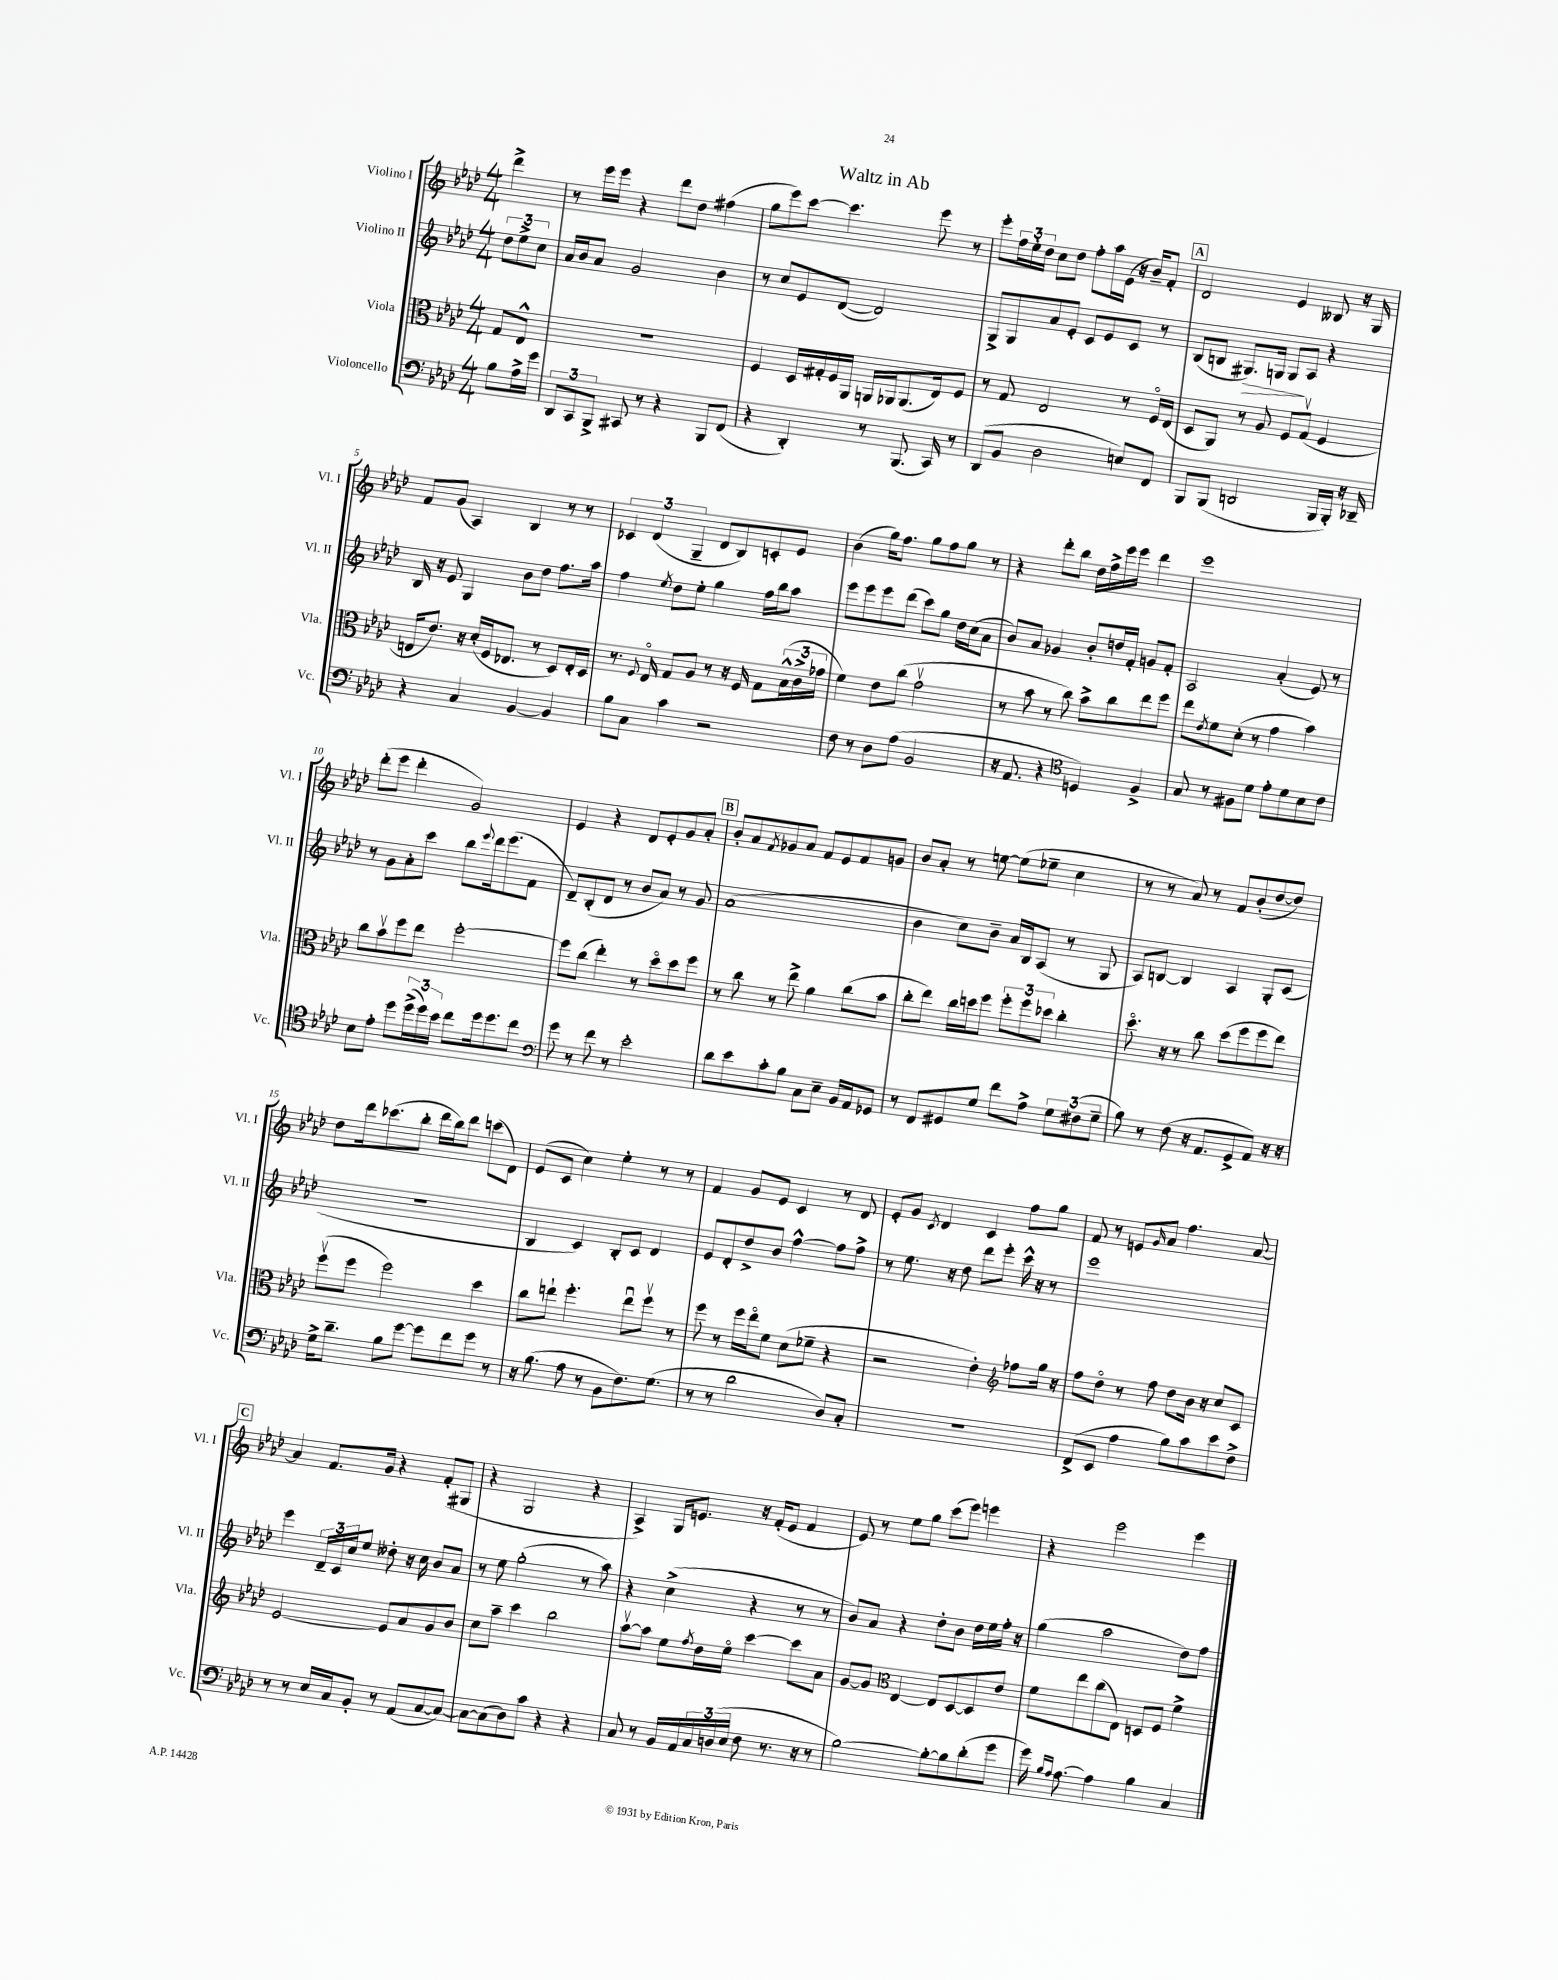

**kern	**kern	**kern	**dynam	**kern
*part4	*part3	*part2	*part2	*part1
*staff4	*staff3	*staff2	*staff2	*staff1
*I"Violoncello	*I"Viola	*I"Violino II	*	*I"Violino I
*I'Vc.	*I'Vla.	*I'Vl. II	*	*I'Vl. I
*clefF4	*clefC3	*clefG2	*	*clefG2
*k[b-e-a-d-]	*k[b-e-a-d-]	*k[b-e-a-d-]	*	*k[b-e-a-d-]
*M4/4	*M4/4	*M4/4	*	*M4/4
=	=	=	=	=
8B-\L	8G/L	12dd-\L	.	4ddd-^\
.	.	12ee-^\	.	.
16A-^\L	8E-^^/J	.	.	.
.	.	12cc\J	.	.
16g\JJ	.	.	.	.
=1	=1	=1	=1	=1
12DD-/L	1r	16a-/LL	.	8r
.	.	16b-/J	.	.
12CC/	.	.	.	.
.	.	8a-/J	.	16eee-\LL
12BBB-^/J	.	.	.	.
.	.	.	.	16eee-\JJ
8CC#X/	.	2g/	.	4r
8r	.	.	.	.
4r	.	.	.	8ddd-\L
.	.	.	.	8dd-\J
8BBB-/L	.	4b-\	.	(4ff#X\
(8FF/J	.	.	.	.
=2	=2	=2	=2	=2
4r	4F/	8r	.	8gg\L
.	.	8cc/L	.	8eee-\)
4DD-'/)	16D-/LL	8e-/	.	[8ccc\J
.	16G#X'/	.	.	.
.	16F/	([8d-/J	.	4.ccc\]
.	16AA-/JJ	.	.	.
8r	16AAn/LL	2d-/])	.	.
.	16AA-X/J	.	.	.
(8.BBB-/	(8.AA-/	.	.	.
.	.	.	.	8eee-\
16CC/)	16E-/k)	.	.	.
8r	8F/J	.	.	8r
=3	=3	=3	=3	=3
(8DD-/L	8r	8G^/L	.	8eee-'\L
8BB-/J	8G/	8G/	.	24ff\L
.	.	.	.	24ee-'\
.	.	.	.	24dd-\JJ
2D-\	2E-/	8a-/	.	8cc\L
.	.	8e-'/J	.	8dd-\J
.	.	8c/L	.	8ff'\L
.	.	8e-/	.	16aa-\L
.	.	.	.	(16e-\JJ
8En/L)	8r	8c/J	.	16r
.	.	.	.	16b-~/KL)
8FF/J	16F/LL	8r	.	8f'/J
.	(16E-/JJ	.	.	.
!!LO:REH:place=s1:t=A
=4	=4	=4	=4	=4
8BBB-/L	8D-/L	(8B-/L	.	2d-/
(8BBB-/J	8AA-/J)	8Bn/J	.	.
!	!	!	!LO:HP:b	!
2DDn/	8r	8.G#X/L)	>	.
.	8A-/	.	.	.
.	.	16Gn/Jk	.	.
.	8F/L	8G/L	.	4e-/
.	(8Gv/J	8A-/J	]	.
16BBB-/LL	4F/	4r	.	8B--X/
16BBB-'/JJ)	.	.	.	.
16r	.	.	.	16r
16DD-X~/	.	.	.	16G/
!!LO:LB:g=z
=5	=5	=5	=5	=5
4r	16En/KL	16B-/	.	8f/L
.	8.e-/J)	16r	.	.
.	.	8e-/	.	(8g/J
4C/	16r	4G/	.	4A-/)
.	(16d-'/LL	.	.	.
.	16F/J	.	.	.
.	8.E-X/J	.	.	.
[4BB-/	.	8b-\L	.	4B-/
.	8r	8dd-\J	.	.
4BB-/]	8D-/L)	8.ff\L	.	8r
.	16E-'/L	.	.	8r
.	16D-/JJ	16aa-\Jk	.	.
=6	=6	=6	=6	=6
8B-\L	8.r	4ff\	.	6c-X/
8C\J	.	.	.	.
.	.	.	.	(6d-/
.	8qqF/	.	.	.
.	16E-/	.	.	.
.	.	8qee-/	.	.
4c\	8G/L	8dd-\L	.	.
.	.	.	.	6G~/
.	8A-/J	8ee-'\J	.	.
2r	8r	4gg\	.	8d-/L
.	16r	.	.	8B-/)
.	16F/	.	.	.
.	8G\L	16ff\LL	.	8cn'/
.	.	16bb-\J	.	.
.	(24B-^^\L	8aa-\J	.	8e-/J
.	24c^\	.	.	.
.	24g-X\JJ	.	.	.
=7	=7	=7	=7	=7
8F\	4f\)	8eee-\L	.	(4b-\
8r	.	8eee-\	.	.
8D-\L	8e-\L	8eee-\	.	16gg\KL)
.	.	.	.	8.ff\J
(8A-\J	(8cc\J	(8ddd-\J	.	.
2BB-/	2gv\	8ccc\L)	.	8gg\L
.	.	8gg\J	.	8ff\
.	.	16dd-\LL	.	8gg\J
.	.	(16cc\J	.	.
.	.	8a-\J	.	8r
=8	=8	=8	=8	=8
16r	8r	8b-/L)	.	4r
8.AA-/	.	.	.	.
.	8b-\	8a-/J	.	.
4r	8r	4g-X/	.	8ddd-'\L
.	8cc\)	.	.	8bb-\J
*clefC4	*	*	*	*
4Dn/)	8b-^\L	8b-'/L	.	16dd-\LL
.	.	.	.	16ff^\
.	8cc\	16ddn/L	.	16eee-\
.	.	16f'/JJ	.	16eee-\JJ
4F^/	8ee-\	8gn/L	.	4ddd-\
.	8ff\J	8f'/J	.	.
=9	=9	=9	=9	=9
8G/	8ee-\L	2A-/	.	1eee-
.	8qe-/	.	.	.
8r	8f\	.	.	.
8F#X\L	(8d-'\J	.	.	.
8d-\J	8r	.	.	.
8e-'\L	4g\	(4a-'/	.	.
8d-\	.	.	.	.
8B-\	4b-\)	8e-/)	.	.
8c\J	.	8r	.	.
!!LO:LB:g=z
=10	=10	=10	=10	=10
8B-\L	8cc\L	8r	.	(8ddd-'\L
8e-'\J	8b-v\	8g\L	.	8eee-\J
8dd-\L	8ff\	8a-'\	.	4ddd-'\
(24dd-^\L	8ee-\J	8ccc\J	.	.
24dd-\)	.	.	.	.
24b-\JJ	.	.	.	.
8cc\L	[2ff'\	8bb-\L	.	2g/)
.	.	8qqeee-/	.	.
16dd-\k	.	16ddd-\k	.	.
8.dd-\	.	(8.eee-\	.	.
8cc\J	.	8f\J	.	.
=11	=11	=11	=11	=11
*clefF4	*	*	*	*
8g\	8ff\L]	8d-~/L)	.	4e-/
8r	(8cc\J	(8B-'/	.	.
8f\	4ee-'\)	8d-/J	.	4r
8r	.	8r	.	.
2e-'\	8r	8b-/L	.	8d-/L
.	8dd-\L	8a-/J)	.	8e-'/
.	8dd-\	8r	.	8g/
.	8ff\J	8g/	.	8a-'/J
!!LO:REH:place=s1:t=B
=12	=12	=12	=12	=12
8d-\L	8r	(1a-	.	8b-'/L
8e-\	8cc\	.	.	8a-/
.	.	.	.	8qf/
8c'\	8r	.	.	8g-X/
8B-\J	8ee-^\	.	.	8a-/J
8C\L	4a-\	.	.	8f/L
8E-~\J	.	.	.	8e-/
16BB-/LL	(8cc\L	.	.	8f/
16AA-/J	.	.	.	.
8GG-X/J	8b-\J	.	.	8gn/J
=13	=13	=13	=13	=13
8r	8cc'\L	4b-\	.	8b-/L
8FF/L	8ee-\J)	.	.	8a-'/J
8GG#X/	16cc\LL	8cc\L)	.	8r
.	16ddn\J	.	.	.
8G/J	8ff\J	8b-~\J	.	[8een\
8f\L	12ff'\L	16a-/LL	.	(8ee\L]
.	.	16B-/J	.	.
.	12ff\	.	.	.
8A-^\J	.	(8A-/J	.	8ee-X~\J
.	12dd-X\J	.	.	.
12G\L	4cc'\	8r	.	4cc\
(12F#X\	.	.	.	.
.	.	8G/	.	.
12G~\J	.	.	.	.
=14	=14	=14	=14	=14
8B-\)	8.dd-\	8A-/L)	.	8r
8r	.	[8Bn/J	.	8r
.	16r	.	.	.
(8F\	8r	4B/]	.	8a-/)
16r	8cc\	.	.	8r
8.AA-/L	.	.	.	.
.	(8dd-\L	4A-/	.	8f/L
8GG^/	8ff\	.	.	(8b-'/
8AA-/J)	8ff\	8G'/L	.	[8dd-/
16r	8ee-\J)	(8c/J	.	8dd-/J])
16r	.	.	.	.
!!LO:LB:g=z
=15	=15	=15	=15	=15
16G^\KL	(8ffv\L	1r	.	8dd-\L
8.d-~\J	.	.	.	.
.	8ff\J	.	.	16ddd-\k
.	.	.	.	(8.ccc-X\
8B-\L	2ff\)	.	.	.
[8g\J	.	.	.	8bb-'\J
8g\L]	.	.	.	16ddd-\LL
.	.	.	.	16bb-\J)
8f\	.	.	.	8ddd-\J
8g\J	4dd-\	.	.	(8cccn\L
8r	.	.	.	8d-\J)
=16	=16	=16	=16	=16
16r	8cc\L	4B-/	.	(8e-/L
(8.B-\	.	.	.	.
.	8een`\J	.	.	8c/J
8A-\	4.ff'\	4c/)	.	4cc\)
8r	.	.	.	.
8BB-\L	.	8B-'/L	.	4ee-'\
8.F\)	8eeu\L	8c/J	.	.
.	8ffv\J	4d-/	.	8r
(8.G\J	.	.	.	.
.	8r	.	.	8r
=17	=17	=17	=17	=17
8r	8ff\	8e-/L	.	4f/
8r	8r	8d-'/	.	.
2d-\	16ff\LL	8dd-^/	.	8g/L
.	16ee-\J	.	.	.
.	8f\J	8b-/J	.	8e-/J
.	(8d-\L	[4ff^^\	.	4c/
.	8f-X~\J	.	.	.
8D-/L)	4r	8ff\L]	.	8r
8C'/J	.	8ff^\J	.	8d-/
=18	=18	=18	=18	=18
1r	2r	8r	.	8e-'/L
.	.	8.ee-\	.	8g/J
.	.	.	.	8qc/
.	.	.	.	4d-/
.	.	16r	.	.
.	.	8dd-\	.	.
.	4e-'\)	8ddd-\L	.	4c/
.	.	8eee-'\J	.	.
*	*clefG2	*	*	*
.	8ff-X\L	16ccc^^\	.	8ff\L
.	.	16r	.	.
.	16gg\Jk	8r	.	8gg\J
.	16r	.	.	.
=19	=19	=19	=19	=19
(8FF^/L	8ff\L	1eee-	.	8f/
8EE-/J	8dd-\J	.	.	8r
4A-\	8r	.	.	8en/L
.	.	.	.	16qqg/
.	8ff\	.	.	8a-/J
8B-\L)	8dd-\L	.	.	4.ff\
8c\	16b-\Jk	.	.	.
.	16r	.	.	.
8e-\	8cc/L	.	.	.
8F^\J	8c/J	.	.	[8a-/
!!LO:LB:g=z
!!LO:REH:place=s1:t=C
=20	=20	=20	=20	=20
8r	[2e-/	4eee-\	.	4a-/]
8r	.	.	.	.
16E-/LL	.	24d-~/LL	.	8.f/L
.	.	24c/	.	.
16C/J	.	.	.	.
.	.	24cc/J	.	.
8BB-'/J	.	8ee-/J	.	.
.	.	.	.	16g/Jk
8r	8e-/L]	8dd--X'\	.	4r
(8AA-/L	8a-/	16r	.	.
.	.	16cc\	.	.
[8C/	8g/	8b-/L	.	(8f'/L
8C/J_)	8b-/J	8a-/J	.	8G#X/J
=21	=21	=21	=21	=21
8C\L_	8cc\L	8r	.	4r
(8C\]	8aa-~\J	8ee-\	.	.
8D-\)	4ccc\	(2gg'\	.	2G/
8c\J	.	.	.	.
4r	2bb-\	.	.	.
4r	.	8r	.	4r
.	.	8aa-\)	.	.
=22	=22	=22	=22	=22
8C/	[8aa-v\L	4r	.	4A-^/)
8r	8aa-\J]	.	.	.
16BB-/LL	8ee-\L	(4cc^\	.	16G/KL
16AA-/	.	.	.	8.en/J
.	8qff/	.	.	.
24C/	16dd-\L	.	.	.
(24Dn/	.	.	.	.
.	16ee-\JJ	.	.	.
24E-/JJ	.	.	.	.
8F\	[4ccc\	4r	.	16r
.	.	.	.	(16f'/KL
8.r	.	.	.	8e/J
.	8ccc\L]	8r	.	4f/
16r	.	.	.	.
8r	8a-\J	8r	.	.
=23	=23	=23	=23	=23
[2B-\)	[8g/L	8b-/L)	.	8e-/)
.	8g/J]	8a-/J	.	8r
*	*clefC3	*	*	*
.	[4E-/	4r	.	8ee-\L
.	.	.	.	8gg\J
8B-'\L_	8E-/L]	8dd-'\L	.	(8ccc\L
8B-\]	[8D-/	8b-\J	.	8eee-\J)
(8d-'\	8D-/]	16dd-\LL	.	4eeen\
.	.	16ee-\	.	.
8g\J	8e-/J	16ff'\JJ	.	.
.	.	16r	.	.
=24	=24	=24	=24	=24
16g\)	8f\L	(4gg\	.	4r
16qqB-/LL	.	.	.	.
16qqA-/JJ	.	.	.	.
[8.A-\	.	.	.	.
.	8ee-\	.	.	.
4A-\]	(8cc\	2aa-\	.	2eee-\
.	8E-\J)	.	.	.
4B-\	8Dn/L	.	.	.
.	8F/J	.	.	.
4C/	4f^\	8dd-\L)	.	4eee-\
.	.	8ff\J	.	.
==	==	==	==	==
*-	*-	*-	*-	*-
